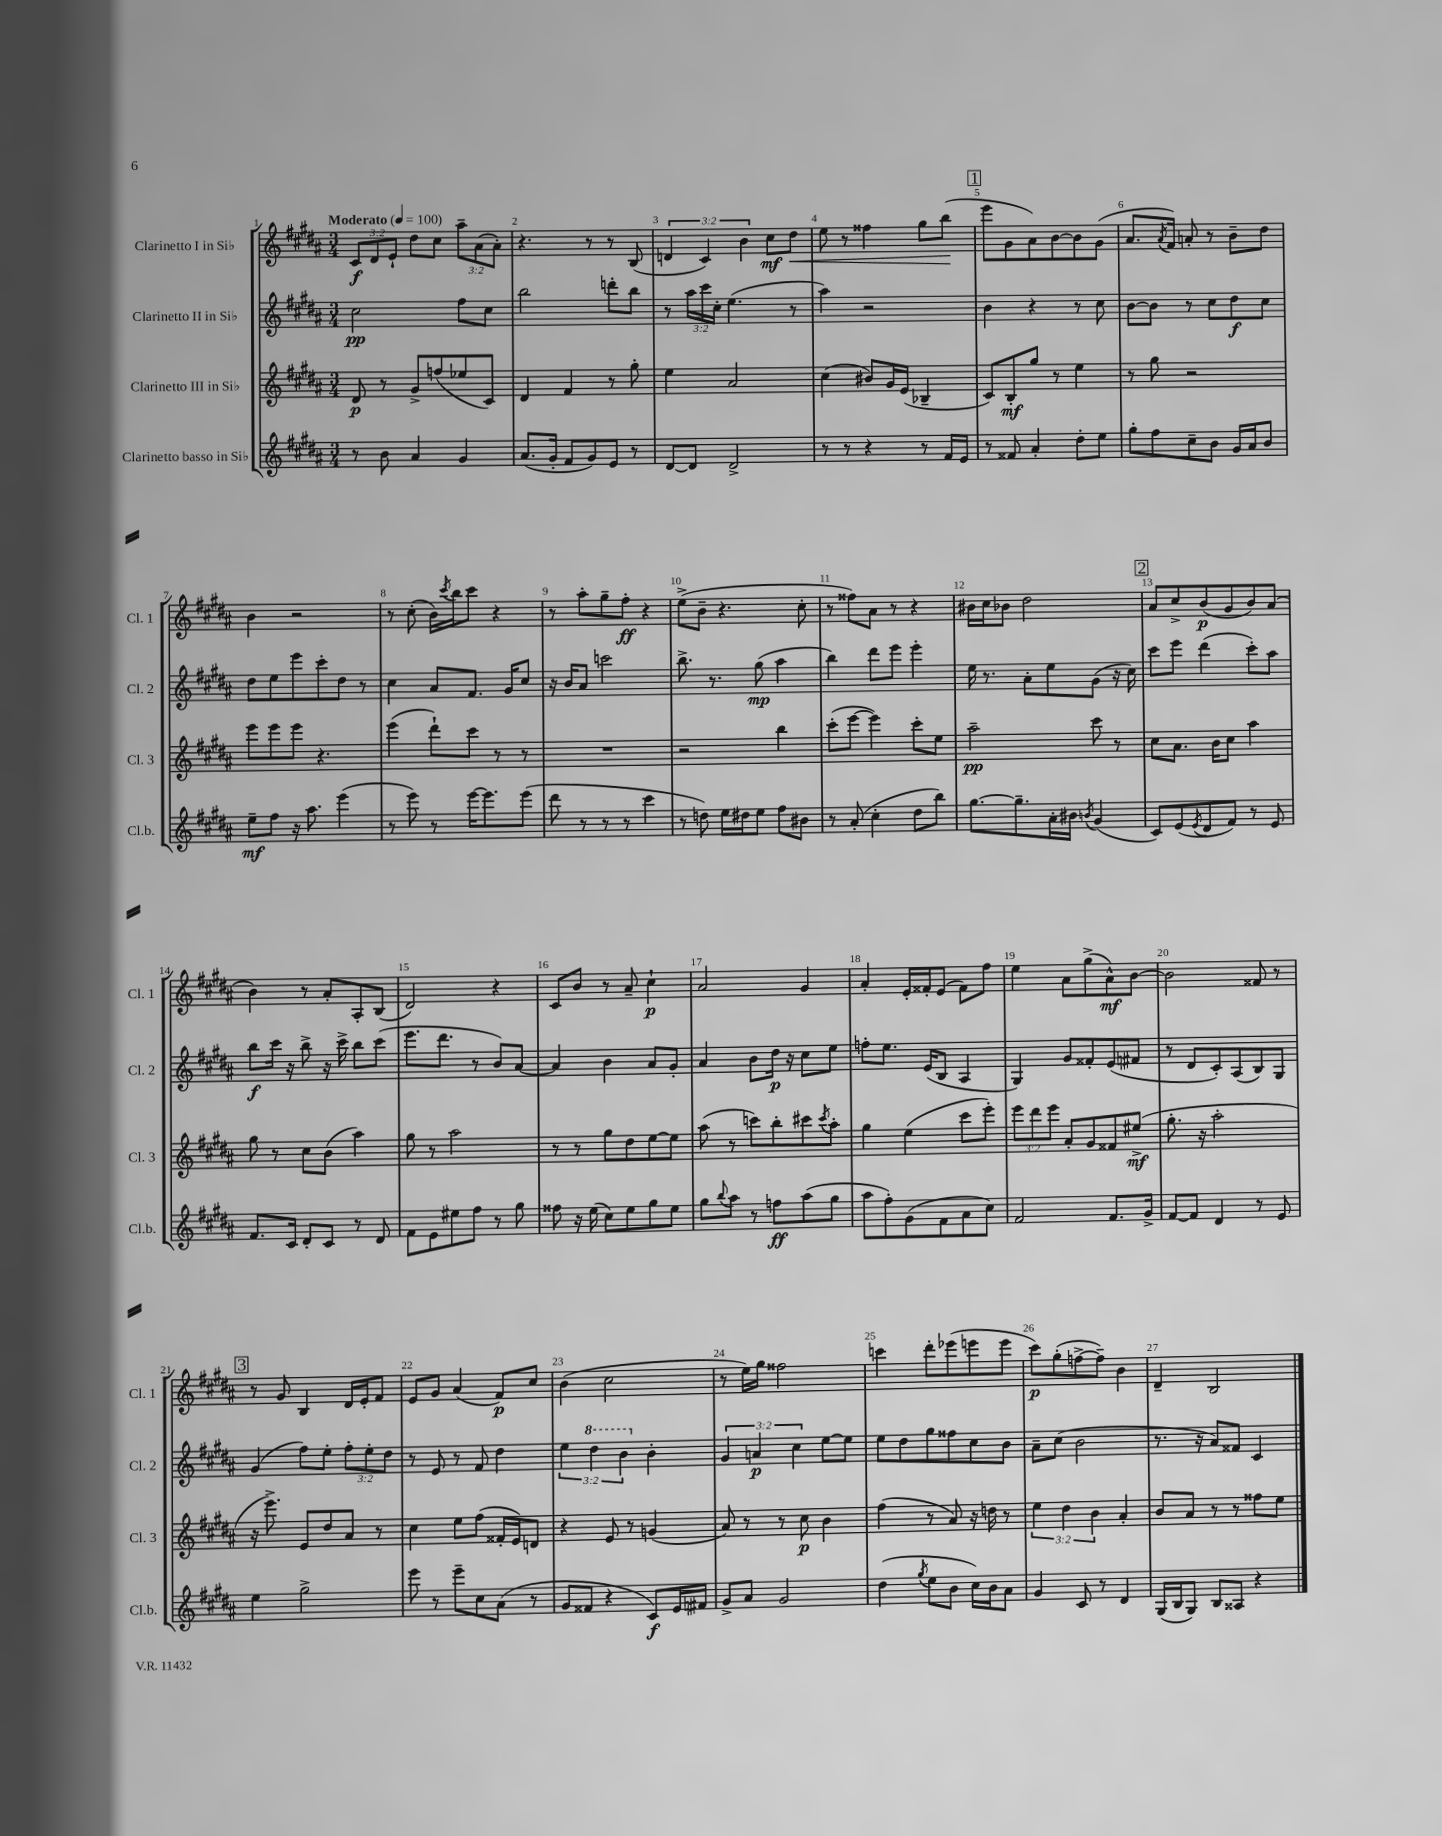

**kern	**kern	**kern	**kern
*staff4	*staff3	*staff2	*staff1
*clefG2	*clefG2	*clefG2	*clefG2
*k[f#c#g#d#a#]	*k[f#c#g#d#a#]	*k[f#c#g#d#a#]	*k[f#c#g#d#a#]
*M3/4	*M3/4	*M3/4	*M3/4
*MM100	*MM100	*MM100	*MM100
8r	8d#	2cc#	12c#
.	.	.	12d#
8b	8r	.	.
.	.	.	12e`
4a#	8g#^	.	8dd#
.	(8ff	.	8cc#
4g#	8ee-	8ff#	12aa#~
.	.	.	(12a#
.	8c#)	8cc#	.
.	.	.	12a#')
=	=	=	=
(8.a#	4d#	2bb	4.r
16g#'	.	.	.
8f#	4f#	.	.
8g#)	.	.	8r
8e	8r	8ddd'	8r
8r	8gg#'	8bb	(8B
=	=	=	=
[8d#	4ee	8r	6d
8d#]	.	24aa#	.
.	.	24ccc#	6c#)
.	.	24cc#'	.
2d#^	2a#	(4.ee	.
.	.	.	6b
.	.	.	8cc#
.	.	8r	8dd#
=	=	=	=
8r	(4cc#	4aa#)	8ee
8r	.	.	8r
4r	8b#)	2r	4ff##
.	16g#	.	.
.	(16e	.	.
8r	4B-~	.	8gg#
16f#	.	.	(8bb
16e	.	.	.
=	=	=	=
8r	8c#)	4b	8eee
8f##	8B'	.	8g#
4a#'	8gg#	4r	8a#)
.	8r	.	[8b
8dd#'	4ee	8r	8b]
8ee	.	8cc#	(8g#
=	=	=	=
8gg#'	8r	[8b	8.a#
8ff#	8gg#	8b]	.
.	.	.	8qa#
.	.	.	16f#)
8cc#~	2r	8r	8a'
8b	.	8cc#	8r
16g#	.	8dd#	8b~
16a#	.	.	.
8b	.	8cc#	8dd#
=	=	=	=
8ee~	8eee	8dd#	4b
8ff#	8eee	8ee	.
16r	8eee	8eee	2r
8.aa#	.	.	.
.	4.r	8ccc#'	.
(4eee	.	8dd#	.
.	.	8r	.
=	=	=	=
8r	(4eee	4cc#	8r
8eee)	.	.	(8cc#'
8r	8ddd#`)	8a#	16b)
.	.	.	8qccc#
.	.	.	16bb
[16eee	8ccc#	8.f#	8ccc#
8.eee]	.	.	.
.	8r	.	4r
.	.	16g#	.
(8eee	8r	8cc#	.
=	=	=	=
8ddd#	2.r	16r	8r
.	.	16b	.
8r	.	8a#	8aa#'
8r	.	2ccc	8gg#~
8r	.	.	8ff#'
4ccc#	.	.	4r
=	=	=	=
8r	2r	8.bb^	(8ee^
8dd)	.	.	8b~
.	.	8.r	.
16ee	.	.	4.r
16dd#	.	.	.
8ee	.	(8gg#	.
8ff#	4bb	4aa#	.
8b#	.	.	8cc#'
=	=	=	=
8r	(8ccc#'	4bb)	8r
(8a#'	[8eee	.	8ff##)
4cc#'	4eee])	8ddd#	8a#
.	.	8eee	8r
8dd#	8ccc#'	4eee'	4r
8bb)	8ee	.	.
=	=	=	=
[8.gg#	2aa#~	16ee	16b#
.	.	8.r	16cc#
.	.	.	8b-
8.gg#~]	.	.	.
.	.	8a#'	2dd#
16a#'	.	8ee	.
16b#	.	.	.
8qb	.	.	.
(4g#	8ccc#	(8g#	.
.	8r	16r	.
.	.	16cc#)	.
=	=	=	=
8c#)	8cc#	8ccc#	8a#
(8e	8.a#	8eee	8cc#^
8qe	.	.	.
8d#	.	(4ddd#	(8b
.	16b	.	.
8f#)	8cc#	.	8g#
8r	4aa#	8ccc#')	8b)
8e	.	8aa#	(8a#
=	=	=	=
8.f#	8gg#	8bb	4b)
.	8r	16ccc#	.
16c#	.	16r	.
8d#'	8cc#	8bb^	8r
8c#	(8b	16r	8a#'
.	.	16ccc#^	.
8r	4aa#)	8bb	8A#'
8d#	.	(8ccc#	(8B
=	=	=	=
8f#	8gg#	8.eee	2d#)
8e	8r	.	.
.	.	8.ddd#	.
8ee#	2aa#	.	.
8ff#	.	8r	.
8r	.	8b)	4r
8gg#	.	[8a#	.
=	=	=	=
8ff##	8r	4a#]	8c#
16r	8r	.	8b
(16ee	.	.	.
8cc#)	8gg#	4b	8r
8ee	8dd#	.	8a#~
8gg#	[8ee	8a#	4cc#`
8ee	8ee]	8g#'	.
=	=	=	=
8gg#	(8aa#	4a#	2a#
8qqbb	.	.	.
8aa#	8r	.	.
8r	8ccc)	8b	.
8ff	8bb'	16dd#	.
.	.	16r	.
(8aa#	8ccc#	8cc#	4g#
.	8qccc#	.	.
8gg#	8aa#'	8ee	.
=	=	=	=
8aa#	4gg#	8ff'	4a#'
8ff#')	.	8.ee	.
(8g#	(4ee	.	16e'
.	.	(16e	16f##'
8f#	.	8B	(8e
8a#	8ccc#	4A#	8f##)
8cc#)	8eee')	.	8ff#
=	=	=	=
2f#	12eee	4G#)	4ee
.	12ddd#	.	.
.	12eee	.	.
.	8a#'	8g#	8a#
.	8g#	8f##'	(8gg#^
8.f#	8f##	(8e	8a#^^)
.	(8ee#^	8f#	[8b
16g#^	.	.	.
=	=	=	=
[8f#	8.gg#'	8r	2b]
8f#]	.	8d#	.
.	16r	.	.
4d#	2aa#'	8c#')	.
.	.	(8A#	.
8r	.	8B)	8f##
8e	.	8G#	8r
=	=	=	=
4ee	16r	(4g#	8r
.	8.eee^)	.	.
.	.	.	8g#
2gg#^	8e	8ff#)	4B
.	8dd#	8ee'	.
.	8a#	12ff#'	16d#
.	.	.	16e'
.	.	12ee'	.
.	8r	.	8f#
.	.	12dd#	.
=	=	=	=
8eee	4cc#	8r	8e
8r	.	8e	8g#
8eee~	8ee	8r	(4a#
8cc#	(8ff#	8f#	.
(8a#	16f##'	4dd#	8f#)
.	16e)	.	.
8r	8d	.	8cc#
=	=	=	=
8g#	4r	6ee	(4b
8f##	.	.	.
.	.	6ddd#	.
4r	8e	.	2cc#
.	.	6bb	.
.	8r	.	.
8c#)	(4g	4b'	.
16e	.	.	.
16f#	.	.	.
=	=	=	=
8g#^	8a#)	6g#	8r
8a#	8r	.	16ee)
.	.	6a	.
.	.	.	16gg#
2g#	8r	.	2ff##
.	.	6cc#	.
.	8cc#	.	.
.	4b	[8ee	.
.	.	8ee]	.
=	=	=	=
(4dd#	(4ff#	8ee	4ccc
.	.	8dd#	.
8qgg#	.	.	.
8ee	8r	8gg#	8ddd#'
8b	8a#)	8ff##	(8eee-
16cc#)	16r	8cc#	8eee
16b	16dd	.	.
8a#	8r	8b	8eee
=	=	=	=
4g#	6ee	8a#~	8ccc#)
.	.	(8cc#	(8gg#'
.	6dd#	.	.
8c#	.	2b	[8ff^
.	6b	.	.
8r	.	.	8ff~])
4d#	4a#'	.	4b
=	=	=	=
(16G#	8b	8.r	4d#~
16B	.	.	.
8G#)	8a#	.	.
.	.	16r	.
8B	8r	8a#)	2B
8A##	8r	8f##	.
4r	8ff##	4c#	.
.	8ee	.	.
==	==	==	==
*-	*-	*-	*-
